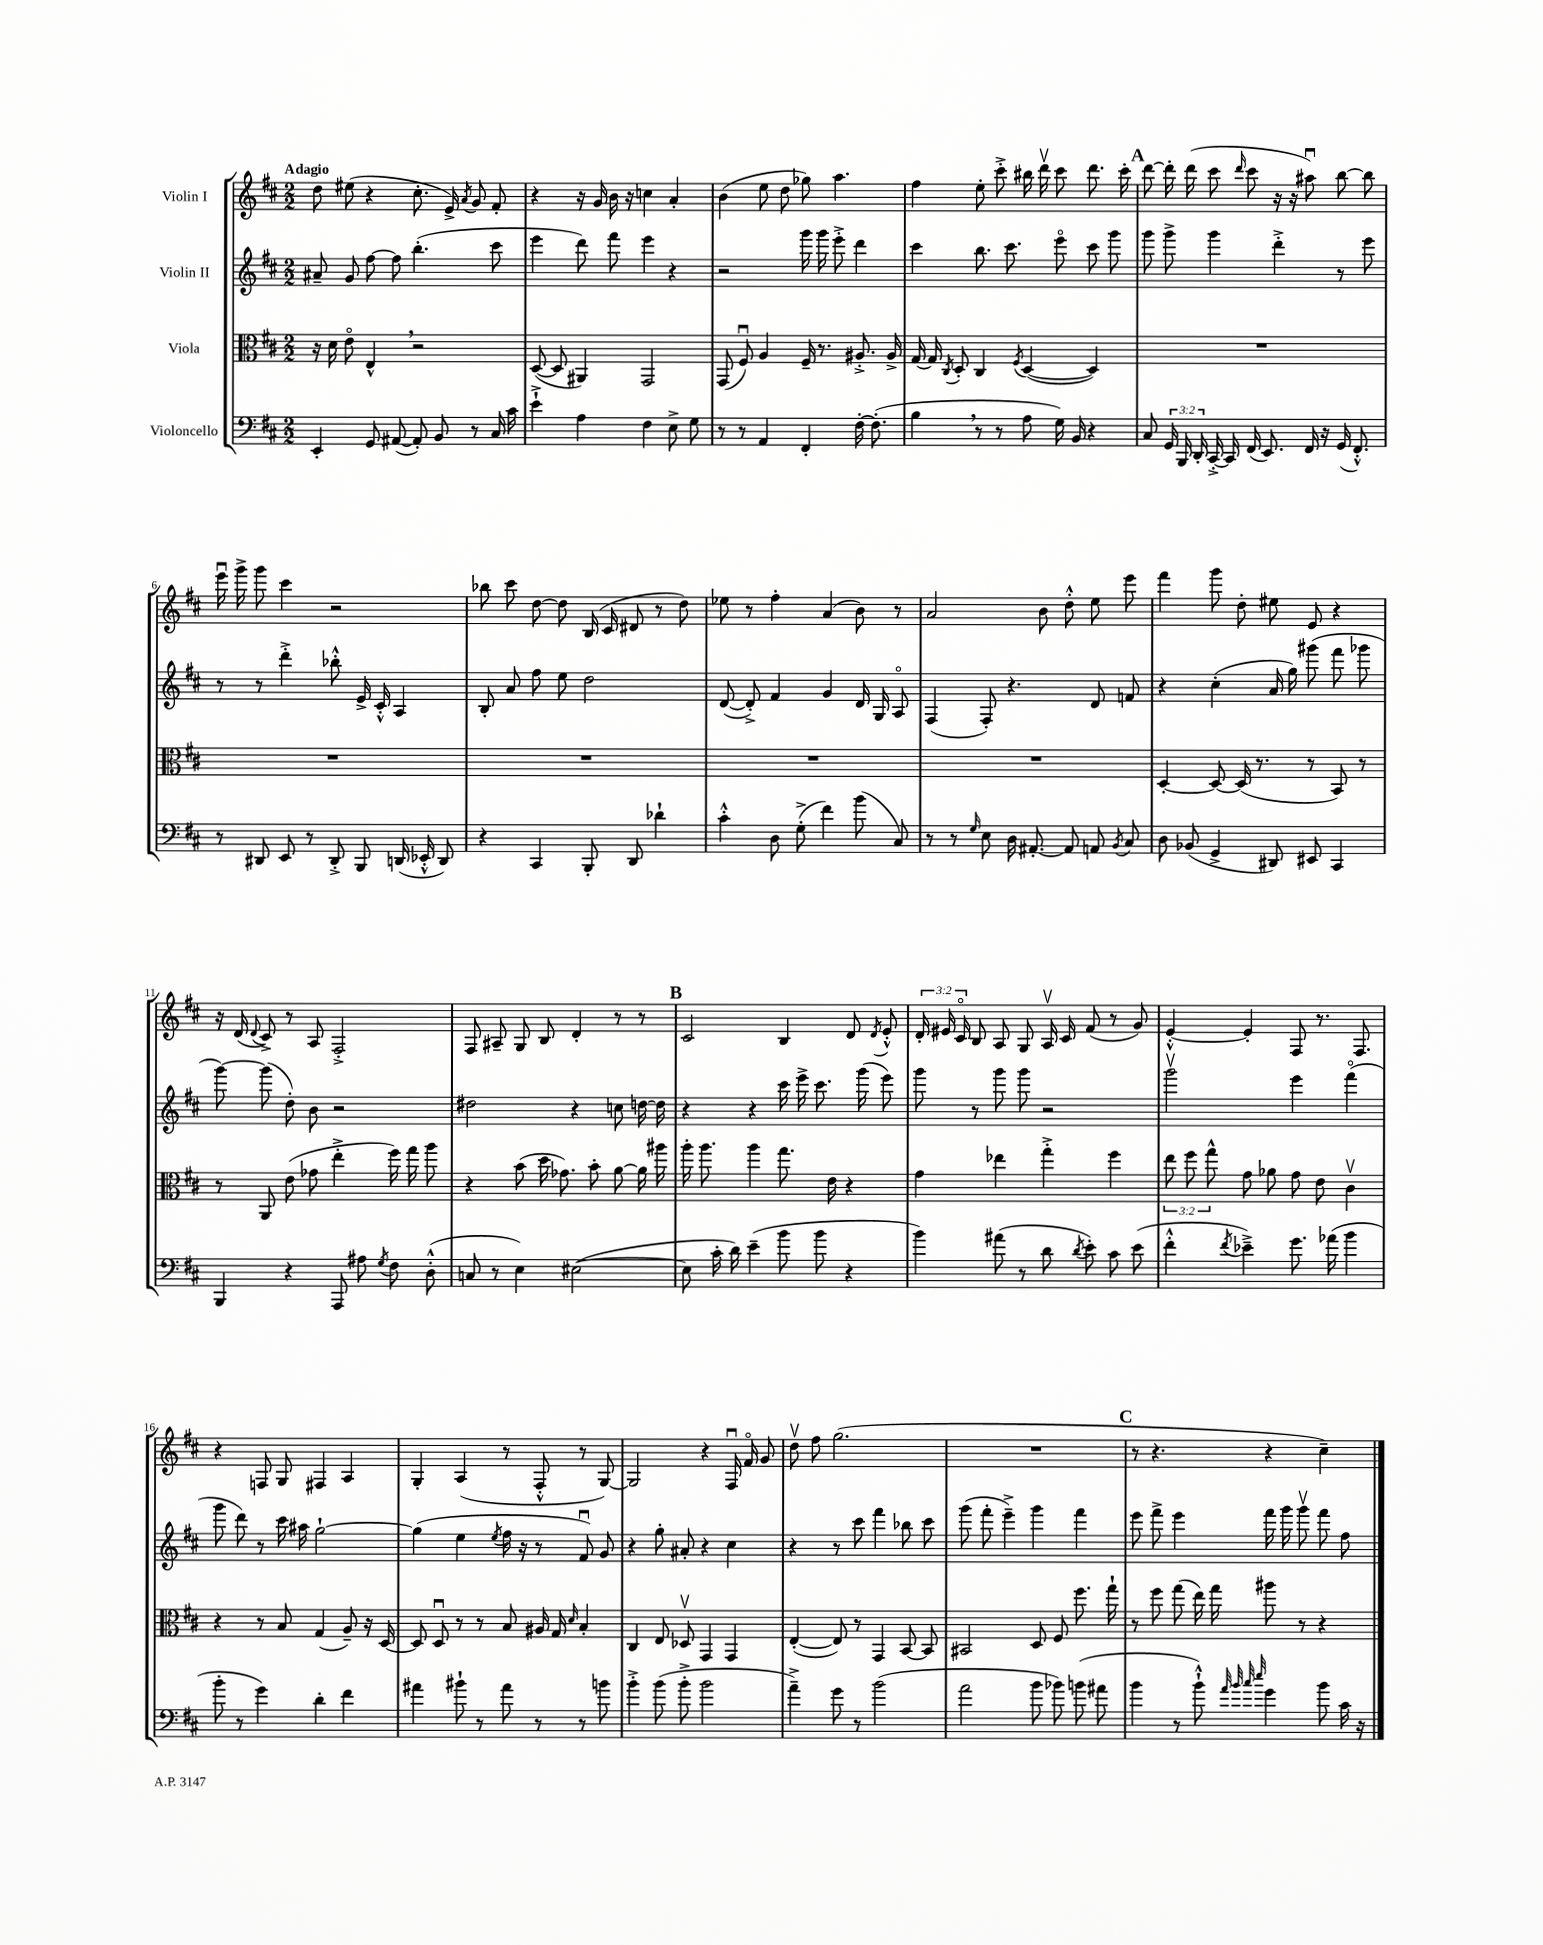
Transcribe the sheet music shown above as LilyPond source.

<<
\new StaffGroup <<
\new Staff = "s0" \with { instrumentName = "Violin I" } {
    \clef treble \key d \major \numericTimeSignature \time 2/2 \override Staff.TupletNumber.text = #tuplet-number::calc-fraction-text \tempo "Adagio"
    \autoBeamOff d''8 eis''8( r4 cis''8.-. e'16->) \acciaccatura { a'8 } g'8 fis'8-. |
    r4 r16 g'16 b'16 r16 c''4 a'4-. |
    b'4( e''8 d''8 ges''8) a''4. |
    fis''4 e''8-. cis'''8-.-> bis''16 d'''16\upbow cis'''8 d'''8. cis'''16-. |
    \mark \markup { \bold "A" } d'''8~ d'''16-. d'''16( cis'''8 \grace { d'''16 } cis'''8 r16 r16 ais''8\downbow) b''8~ b''8 |
    e'''16\downbow g'''16-> g'''8 cis'''4 r2 |
    bes''8 cis'''8 d''8~ d''8 b16( cis'16 dis'8 r8 d''8) |
    ees''8 r8 fis''4-. a'4( b'8) r8 |
    a'2 b'8 d''8-.-^ e''8 e'''8 |
    fis'''4 g'''8 d''8-. eis''8 e'8 r4 |
    r16 d'16( \appoggiatura { d'8 } cis'8->) r8 a8 fis2-.-> |
    fis8 ais8-- g8 b8 d'4-. r8 r8 |
    \mark \markup { \bold "B" } cis'2 b4 d'8 \acciaccatura { d'8 } e'8-.-^ |
    \tuplet 3/2 { d'16-. eis'16 cis'16\flageolet } b8 a8 g8 a16\upbow cis'16 fis'8( r8 g'8) |
    e'4~-.-^ e'4-. fis8 r8. fis8. |
    r4 f8 g8 fis4 a4 |
    g4-. a4( r8 fis8-.-^ r8 g8~) |
    g2 r4 fis16\downbow fis'16\flageolet g'8 |
    d''8\upbow fis''8 g''2.( |
    R1 |
    \mark \markup { \bold "C" } r8 r4. r4 cis''4--) \bar "|." |
}
\new Staff = "s1" \with { instrumentName = "Violin II" } {
    \clef treble \key d \major \numericTimeSignature \time 2/2
    \autoBeamOff ais'8-- g'8 fis''8~ fis''8 b''4.-.( cis'''8 |
    e'''4 d'''8) fis'''8 e'''4 r4 |
    r2 g'''16 g'''16 e'''8-.-> d'''4 |
    cis'''4 b''8. cis'''8. e'''8\flageolet cis'''8 g'''8 |
    \mark \markup { \bold "A" } g'''8 g'''8-> g'''4 d'''4-.-> r8 e'''8 |
    r8 r8 d'''4-.-> bes''8-.-^ e'16-> cis'16-.-^ a4 |
    b8-. a'8 fis''8 e''8 d''2 |
    d'8~( d'8-.->) fis'4 g'4 d'16 g16 a8\flageolet |
    fis4( fis8-.) r4. d'8 f'8 |
    r4 cis''4-.( a'16 g''16) gis'''8( fis'''8 ges'''8 |
    g'''8~) g'''8( d''8-.) b'8 r2 |
    dis''2 r4 c''8 d''16~ d''16 |
    \mark \markup { \bold "B" } r4 r4 cis'''16 e'''16-> cis'''8. g'''16( e'''8) |
    g'''8 r8 g'''8 g'''8 r2 |
    g'''2\upbow e'''4 fis'''4\flageolet( |
    g'''8 d'''8) r8 cis'''16 ais''16 g''2~-! |
    g''4( e''4 \acciaccatura { e''8 } fis''16 r16 r8 fis'8\downbow) g'8 |
    r4 g''8-. ais'8-. r4 cis''4 |
    r4 r8 cis'''8 fis'''4 bes''8 cis'''8 |
    g'''8( fis'''8-. e'''4--->) g'''4 fis'''4 |
    \mark \markup { \bold "C" } e'''8 fis'''8-> e'''4 fis'''16 g'''16 g'''8\upbow fis'''8 fis''8 \bar "|." |
}
\new Staff = "s2" \with { instrumentName = "Viola" } {
    \clef alto \key d \major \numericTimeSignature \time 2/2 \override Staff.TupletNumber.text = #tuplet-number::calc-fraction-text
    \autoBeamOff r16 d'16 e'8\flageolet e4-^ \breathe r2 |
    d8~( d8 ais,4) g,2 |
    g,8( fis8\downbow) a4 fis16-- r8. ais8.-.-> ais16-> |
    g16~ g16 \acciaccatura { cis8 } d8-. cis4 \acciaccatura { fis8 } d4~( d4) |
    \mark \markup { \bold "A" } R1 |
    R1 |
    R1 |
    R1 |
    R1 |
    d4~-. d8~ d16( r8. r8 b,8) r8 |
    r8 a,8 e'8( ges'8 e''4-.-> fis''16) g''16 a''8 |
    r4 b'8( d''16 ges'8.) b'8-. a'8~ a'16 ais''16 |
    \mark \markup { \bold "B" } a''16-. a''8. a''4 g''8. e'16 r4 |
    g'4 ees''4 g''4-.-> fis''4 |
    \tuplet 3/2 { e''8 fis''8 g''8-^ } g'8 aes'8 g'8 e'8 cis'4\upbow |
    r4 r8 b8 g4( a8--) r16 d16~ |
    d8 d8\downbow r8 r8 b8 ais16 g16 \grace { d'16 } b4-. |
    cis4 e8 des8\upbow g,4 g,4 |
    e4~-.( e8) r8 g,4 b,8~ b,8 |
    bis,2 d8 fis8 fis''8. g''16-! |
    \mark \markup { \bold "C" } r8 fis''8 g''8( e''16) g''16 ais''8 r8 r4 \bar "|." |
}
\new Staff = "s3" \with { instrumentName = "Violoncello" } {
    \clef bass \key d \major \numericTimeSignature \time 2/2 \override Staff.TupletNumber.text = #tuplet-number::calc-fraction-text
    \autoBeamOff e,4-. g,8 ais,8~( ais,8-.) b,8 r8 cis16 cis'16 |
    e'4-!-> a4 fis4 e8-> g8 |
    r8 r8 a,4 fis,4-. fis16~-. fis8.-.( |
    b4 \breathe r8 r8 a8 g16) b,16 r4 |
    \mark \markup { \bold "A" } cis8 \tuplet 3/2 { g,16 b,,16 d,16-. } cis,16~-.-> cis,16 fis,16( e,8.) fis,16 r16 g,16( fis,8.-.-^) |
    r8 dis,8 e,8 r8 dis,8-.-> b,,8 d,16( ees,16-.-^ d,8) |
    r4 cis,4 b,,8-. d,8 des'4-! |
    cis'4-.-^ d8 g8-.->( fis'4) b'8( cis8) |
    r8 r8 \grace { g16 } e8 d16 ais,8.~-. ais,8 a,8 \acciaccatura { b,8 } cis8 |
    d8 bes,8( g,4-> dis,8) eis,8 cis,4 |
    b,,4 r4 a,,8 ais8 \acciaccatura { g8 } fis8 d8-.-^( |
    c8 r8 e4) eis2~( |
    \mark \markup { \bold "B" } eis8 cis'16-. d'16) e'4--( b'8 b'8 r4 |
    b'4) ais'8( r8 d'8 \acciaccatura { d'8 } e'8-.) cis'8 e'8( |
    fis'4-.-^ \acciaccatura { fis'8 } ees'4--->) g'8. aes'16( b'4 |
    b'8-. r8 g'4) d'4-. fis'4 |
    ais'4 bis'8-! r8 ais'8 r8 r8 b'8 |
    b'4-.-> b'8( b'8-.-> b'2 |
    a'4--->) g'8 r8 b'2( |
    a'2 b'8 bes'8) b'8( ais'8 |
    \mark \markup { \bold "C" } b'4 r8 b'8-!-^) \grace { a'32 b'32 cis''32 e''32 } g'4 b'8 cis'16 r16 \bar "|." |
}
>>
>>
